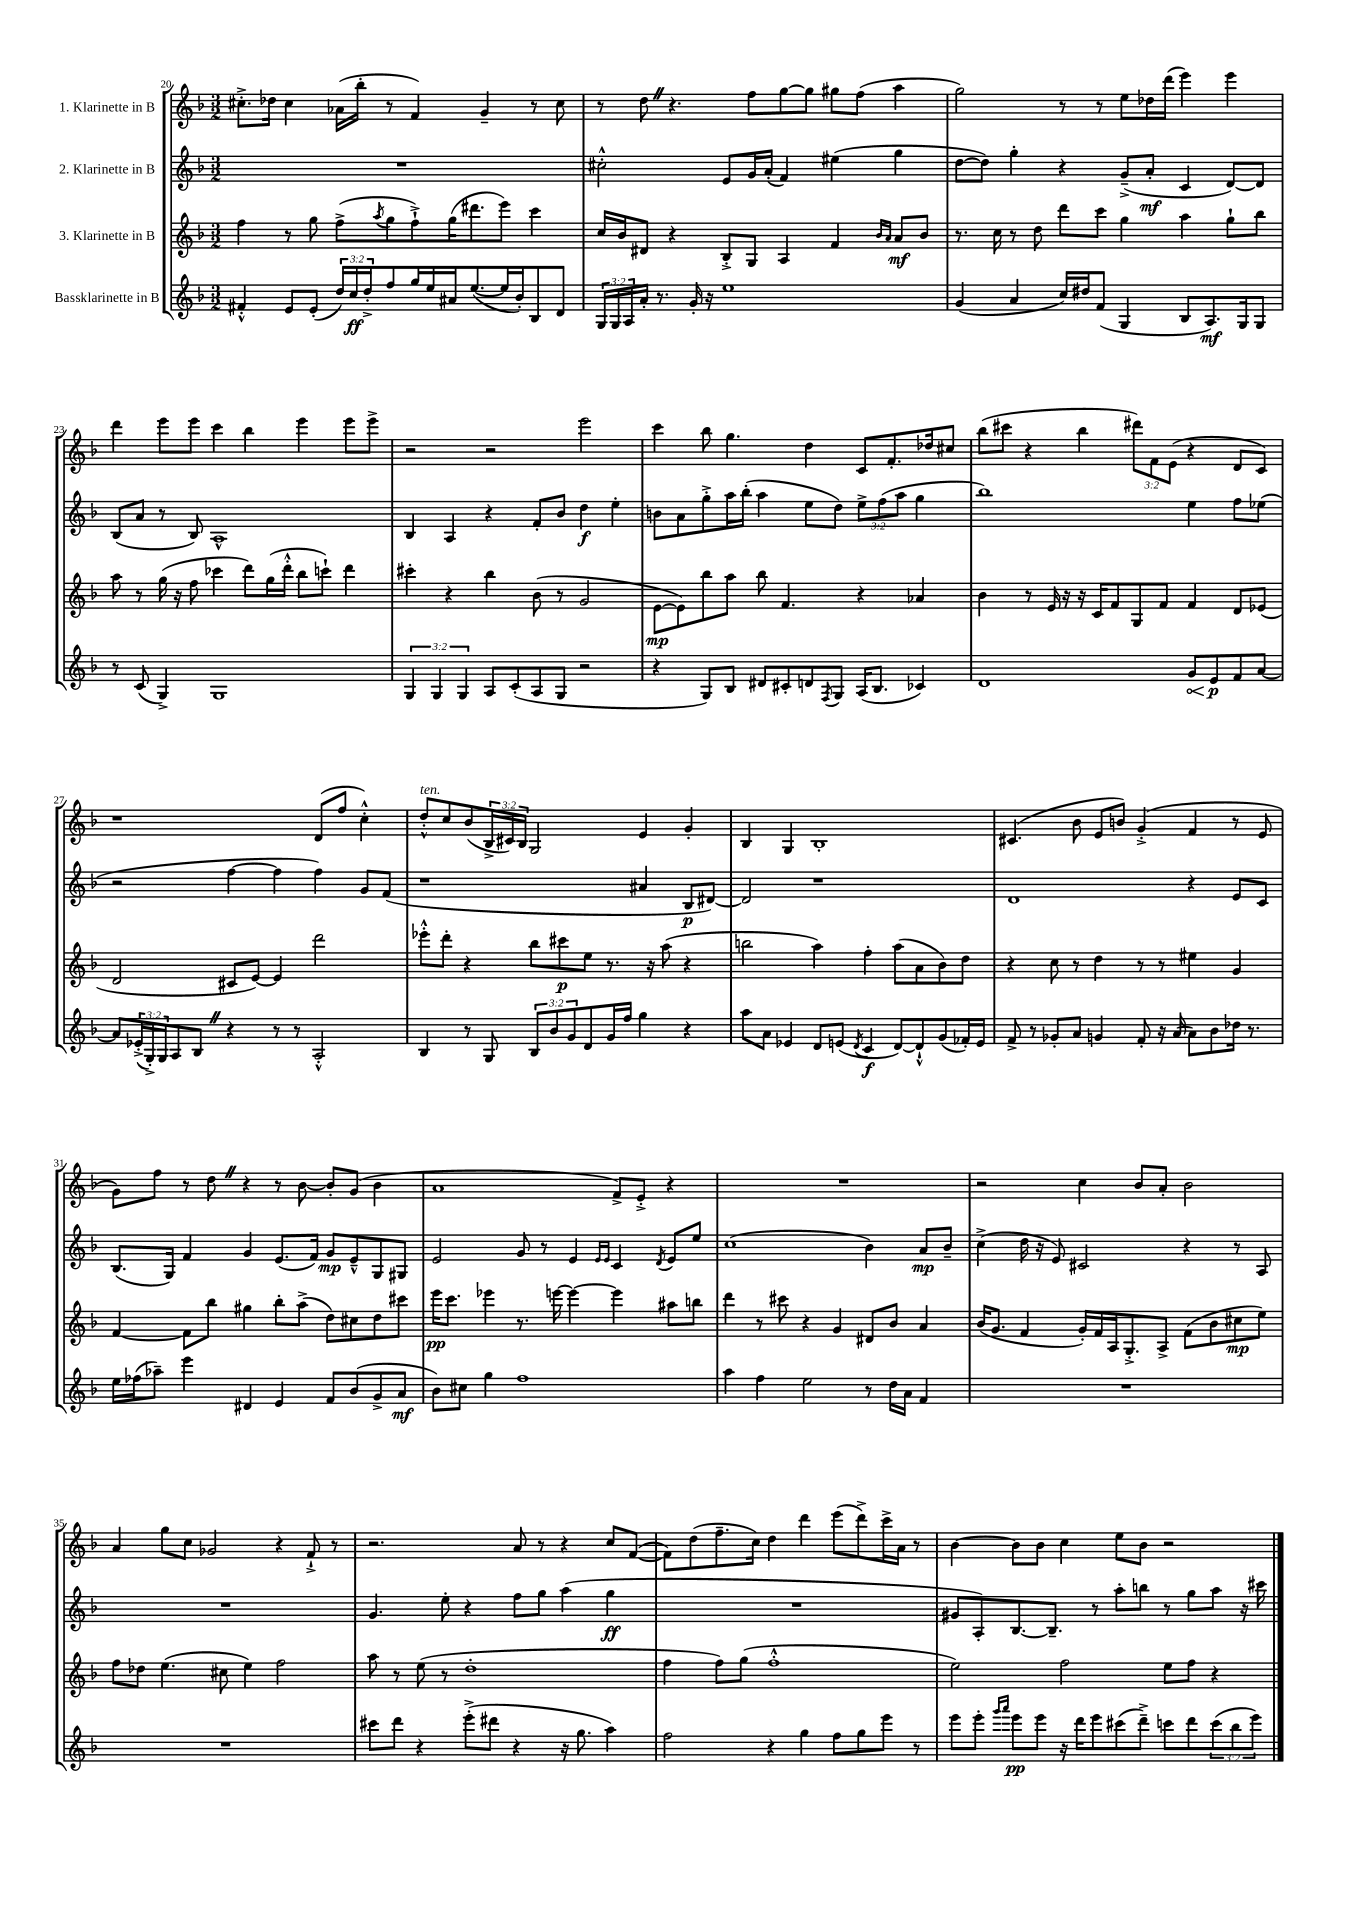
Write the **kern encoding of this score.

**kern	**dynam	**kern	**dynam	**kern	**dynam	**kern
*part4	*part4	*part3	*part3	*part2	*part2	*part1
*staff4	*staff4	*staff3	*staff3	*staff2	*staff2	*staff1
*I"Bassklarinette in B	*	*I"3. Klarinette in B	*	*I"2. Klarinette in B	*	*I"1. Klarinette in B
*clefG2	*	*clefG2	*	*clefG2	*	*clefG2
*k[b-]	*	*k[b-]	*	*k[b-]	*	*k[b-]
*M3/2	*	*M3/2	*	*M3/2	*	*M3/2
=20	=20	=20	=20	=20	=20	=20
4f#X'^^/	.	4ff\	.	1.r	.	8.cc#X'^\L
.	.	.	.	.	.	16dd-X\Jk
8e/L	.	8r	.	.	.	4cc#\
(8e'/J	.	8gg\	.	.	.	.
24dd/LL)	.	(8ff^\L	.	.	.	(16a-X\LL
24cc/	ff	.	.	.	.	.
.	.	.	.	.	.	16bb-'\JJ
24dd'^/J	.	.	.	.	.	.
.	.	8qaa/	.	.	.	.
8ff/	.	8gg\	.	.	.	8r
16gg/L	.	8ff`^\)	.	.	.	4f/)
16ee/	.	.	.	.	.	.
16a#X/J	.	(16gg\K	.	.	.	.
([8.ee/	.	8.ddd#X\	.	.	.	.
.	.	.	.	.	.	4g~/
16ee/L]	.	8eee\J)	.	.	.	.
16b-'/J)	.	.	.	.	.	.
8B-/	.	4ccc\	.	.	.	8r
8d/J	.	.	.	.	.	8cc#\
=21	=21	=21	=21	=21	=21	=21
24G/LL	.	16cc/LL	.	2cc#X'^^\	.	8r
24G/	.	.	.	.	.	.
.	.	16b-/J	.	.	.	.
24A/	.	.	.	.	.	.
16a'/JJ	.	8d#X/J	.	.	.	8ddZ\
8.r	.	.	.	.	.	.
.	.	4r	.	.	.	4.r
16g'/	.	.	.	.	.	.
16r	.	.	.	.	.	.
1ee	.	8B-'^/L	.	8e/L	.	.
.	.	8G/J	.	16g/L	.	8ff\L
.	.	.	.	(16a'/JJ	.	.
.	.	4A/	.	4f/)	.	[8gg\
.	.	.	.	.	.	8gg\J]
.	.	4f/	.	(4ee#X\	.	8gg#X\L
.	.	.	.	.	.	(8ff\J
.	.	16qqb-/LL	.	.	.	.
.	.	16qqa/JJ	.	.	.	.
.	.	8a/L	mf	4gg\	.	4aa\
.	.	8b-/J	.	.	.	.
=22	=22	=22	=22	=22	=22	=22
(4g/	.	8.r	.	[8dd\L	.	2gg\)
.	.	.	.	8dd\J])	.	.
.	.	16cc\	.	.	.	.
4a/	.	8r	.	4gg'\	.	.
.	.	8dd\	.	.	.	.
16cc/LL)	.	8ddd\L	.	4r	.	8r
16dd#X/J	.	.	.	.	.	.
(8f/J	.	8ccc\J	.	.	.	8r
4G/	.	4gg\	.	(8g~^/L	.	8ee\L
.	.	.	.	8a'/J	mf	16dd-X\L
.	.	.	.	.	.	(16ddd\JJ
8B-/L	.	4aa\	.	4c/	.	4eee\)
8.A/)	mf	.	.	.	.	.
.	.	8gg`\L	.	[8d/L)	.	4eee\
16G/k	.	.	.	.	.	.
8G/J	.	8bb-\J	.	8d/J]	.	.
!!LO:LB:g=z
=23	=23	=23	=23	=23	=23	=23
8r	.	8aa\	.	(8B-/L	.	4ddd\
(8c/	.	8r	.	8a/J	.	.
4G^/)	.	(16gg\	.	8r	.	8eee\L
.	.	16r	.	.	.	.
.	.	8ff\	.	8B-/)	.	8eee\J
1G	.	4ccc-X\	.	1A^^	.	4ccc\
.	.	8ddd\L)	.	.	.	4bb-\
.	.	(16gg\L	.	.	.	.
.	.	16ddd'^^\JJ	.	.	.	.
.	.	8bb-\L	.	.	.	4eee\
.	.	8cccn`\J)	.	.	.	.
.	.	4ddd\	.	.	.	8eee\L
.	.	.	.	.	.	8eee^\J
=24	=24	=24	=24	=24	=24	=24
6G/	.	4ccc#X'\	.	4B-/	.	2r
6G/	.	.	.	.	.	.
.	.	4r	.	4A/	.	.
6G/	.	.	.	.	.	.
8A/L	.	4bb-\	.	4r	.	2r
(8c'/	.	.	.	.	.	.
8A/	.	(8b-\	.	8f'/L	.	.
8G/J	.	8r	.	8b-/J	.	.
2r	.	2g/	.	4dd\	f	2eee\
.	.	.	.	4ee'\	.	.
=25	=25	=25	=25	=25	=25	=25
4r	.	[8e\L	mp	8bn\L	.	4ccc\
.	.	8e\])	.	8a\	.	.
8G/L)	.	8bb-\	.	8gg'^\	.	8bb-\
8B-/J	.	8aa\J	.	16aa\L	.	4.gg\
.	.	.	.	(16bb-'\JJ	.	.
8d#X/L	.	8bb-\	.	4aa\	.	.
8c#X'/	.	4.f/	.	.	.	.
8dn/	.	.	.	8ee\L	.	4dd\
8qF/	.	.	.	.	.	.
8G/J	.	.	.	8dd\J)	.	.
(16A/KL	.	4r	.	12ee^\L	.	8c/L
8.B-/J	.	.	.	.	.	.
.	.	.	.	(12ff\	.	.
.	.	.	.	.	.	8.f'/
.	.	.	.	12aa\J	.	.
4c-X/)	.	4a-X/	.	4gg\	.	.
.	.	.	.	.	.	16dd-X/k
.	.	.	.	.	.	8cc#X/J
=26	=26	=26	=26	=26	=26	=26
1d	.	4b-\	.	1bb-)	.	(8bb-\L
.	.	.	.	.	.	8ccc#X\J
.	.	8r	.	.	.	4r
.	.	16e/	.	.	.	.
.	.	16r	.	.	.	.
.	.	16r	.	.	.	4bb-\
.	.	16c/KL	.	.	.	.
.	.	8f/	.	.	.	.
.	.	8G/	.	.	.	12ddd#X\L)
.	.	.	.	.	.	12f\
.	.	8f/J	.	.	.	.
.	.	.	.	.	.	(12e\J
!	!LO:HP:b	!	!	!	!	!
8g/L	<	4f/	.	4ee\	.	4r
8e/	p	.	.	.	.	.
8f/	[	8d/L	.	8ff\L	.	8d/L
[8a/J	.	(8e-X/J	.	(8ee-X\J	.	8c/J)
!!LO:LB:g=z
=27	=27	=27	=27	=27	=27	=27
8a/L]	.	2d/	.	2r	.	1r
(24e-X'^/L	.	.	.	.	.	.
24G'^/)	.	.	.	.	.	.
24G/J	.	.	.	.	.	.
8A/	.	.	.	.	.	.
8B-Z/J	.	.	.	.	.	.
4r	.	8c#X/L	.	[4ff\	.	.
.	.	[8e/J)	.	.	.	.
8r	.	4e/]	.	4ff\]	.	.
8r	.	.	.	.	.	.
2A'^^/	.	2ddd\	.	4ff\)	.	(8d/L
.	.	.	.	.	.	8ff/J
.	.	.	.	8g/L	.	4cc'^^\)
.	.	.	.	(8f/J	.	.
=28	=28	=28	=28	=28	=28	=28
!	!	!	!	!	!	!LO:TX:a:i:t=ten.
4B-/	.	8eee-X'^^\L	.	1r	.	8dd'^^/L
.	.	8ddd'\J	.	.	.	8cc/
8r	.	4r	.	.	.	(8b-/
8G/	.	.	.	.	.	24B-^/L
.	.	.	.	.	.	24c#X/)
.	.	.	.	.	.	24B-/JJ
12B-/L	.	8bb-\L	.	.	.	2G/
12b-/	.	.	.	.	.	.
.	.	8ccc#X\	p	.	.	.
12g/	.	.	.	.	.	.
8d/	.	8ee\J	.	.	.	.
16g/L	.	8.r	.	.	.	.
16ff/JJ	.	.	.	.	.	.
4gg\	.	.	.	4a#X/	.	4e/
.	.	16r	.	.	.	.
.	.	(8aa\	.	.	.	.
4r	.	4r	.	8B-/L	p	4g'/
.	.	.	.	[8d#X/J)	.	.
=29	=29	=29	=29	=29	=29	=29
8aa\L	.	2bbn\	.	2d#/]	.	4B-/
8a\J	.	.	.	.	.	.
4e-X/	.	.	.	.	.	4G/
8d/L	.	4aa\)	.	1r	.	1B-'
(8en/J	.	.	.	.	.	.
8qd/	.	.	.	.	.	.
4c/	f	4ff'\	.	.	.	.
[8d/L)	.	(8aa\L	.	.	.	.
8d`^^/]	.	8a\	.	.	.	.
(8g/	.	8b-\)	.	.	.	.
16f-X'/L)	.	8dd\J	.	.	.	.
16e/JJ	.	.	.	.	.	.
=30	=30	=30	=30	=30	=30	=30
8f^/	.	4r	.	1d	.	(4.c#X/
8r	.	.	.	.	.	.
8g-X'/L	.	8cc\	.	.	.	.
8a/J	.	8r	.	.	.	8b-\
4gn/	.	4dd\	.	.	.	8e/L
.	.	.	.	.	.	8bn/J)
8f'/	.	8r	.	.	.	(4g'^/
16r	.	8r	.	.	.	.
(16a/	.	.	.	.	.	.
8a\L)	.	4ee#X\	.	4r	.	4f/
8b-\	.	.	.	.	.	.
16dd-X\Jk	.	4g/	.	8e/L	.	8r
8.r	.	.	.	.	.	.
.	.	.	.	8c/J	.	8e/
!!LO:LB:g=z
=31	=31	=31	=31	=31	=31	=31
16ee\LL	.	[4f/	.	(8.B-/L	.	8g\L)
(16ff-X\J	.	.	.	.	.	.
8aa-X~\J)	.	.	.	.	.	8ff\J
.	.	.	.	16G/Jk)	.	.
4eee\	.	8f\L]	.	4f/	.	8r
.	.	8bb-\J	.	.	.	8ddZ\
4d#X/	.	4gg#X\	.	4g/	.	4r
4e/	.	8bb-'\L	.	(8.e/L	.	8r
.	.	(8aa^\J	.	.	.	[8b-\
.	.	.	.	16f/Jk)	.	.
8f/L	.	8dd\L)	.	8g/L	mp	8b-'/L]
(8b-/	.	8cc#X\	.	8e~^^/	.	(8g/J
8g^/	.	8dd\	.	8G/	.	4b-\
8a/J	mf	8ccc#X\J	.	8G#X/J	.	.
=32	=32	=32	=32	=32	=32	=32
8b-\L)	.	16eee\KL	pp	2e/	.	1a
.	.	8.ccc\J	.	.	.	.
8cc#X\J	.	.	.	.	.	.
4gg\	.	4eee-X\	.	.	.	.
1ff	.	8.r	.	8g/	.	.
.	.	.	.	8r	.	.
.	.	[16eeen\	.	.	.	.
.	.	4eee\_	.	4e/	.	.
.	.	.	.	16qqe/LL	.	.
.	.	.	.	16qqe/JJ	.	.
.	.	4eee\]	.	4c/	.	8f^/L)
.	.	.	.	.	.	8e'^/J
.	.	.	.	8qd/	.	.
.	.	8aa#X\L	.	8e/L	.	4r
.	.	8bbn\J	.	8ee/J	.	.
=33	=33	=33	=33	=33	=33	=33
4aa\	.	4ddd\	.	(1cc	.	1.r
4ff\	.	8r	.	.	.	.
.	.	8ccc#X\	.	.	.	.
2ee\	.	4r	.	.	.	.
.	.	4g/	.	.	.	.
8r	.	8d#X/L	.	4b-\)	.	.
16dd\LL	.	8b-/J	.	.	.	.
16a\JJ	.	.	.	.	.	.
4f/	.	4a/	.	8a/L	mp	.
.	.	.	.	8b-~/J	.	.
=34	=34	=34	=34	=34	=34	=34
1.r	.	(16b-/KL	.	(4cc^\	.	2r
.	.	8.g/J	.	.	.	.
.	.	4f/	.	16dd\	.	.
.	.	.	.	16r	.	.
.	.	.	.	8e/)	.	.
.	.	16g'/LL)	.	2c#X/	.	4cc\
.	.	16f/	.	.	.	.
.	.	16A/J	.	.	.	.
.	.	8.G'^/	.	.	.	.
.	.	.	.	.	.	8b-/L
.	.	8A^/J	.	.	.	8a'/J
.	.	(8f\L	.	4r	.	2b-\
.	.	8b-\	.	.	.	.
.	.	8cc#X\	mp	8r	.	.
.	.	8ee\J)	.	8A/	.	.
!!LO:LB:g=z
=35	=35	=35	=35	=35	=35	=35
1.r	.	8ff\L	.	1.r	.	4a/
.	.	8dd-X\J	.	.	.	.
.	.	(4.ee\	.	.	.	8gg\L
.	.	.	.	.	.	8cc\J
.	.	.	.	.	.	2g-X/
.	.	8cc#X\	.	.	.	.
.	.	4ee\)	.	.	.	.
.	.	2ff\	.	.	.	4r
.	.	.	.	.	.	8f`^/
.	.	.	.	.	.	8r
=36	=36	=36	=36	=36	=36	=36
8ccc#X\L	.	8aa\	.	4.g/	.	2.r
8ddd\J	.	8r	.	.	.	.
4r	.	(8ee\	.	.	.	.
.	.	8r	.	8ee'\	.	.
(8eee'^\L	.	1dd'	.	4r	.	.
8ddd#X\J	.	.	.	.	.	.
4r	.	.	.	8ff\L	.	8a/
.	.	.	.	8gg\J	.	8r
16r	.	.	.	(4aa\	.	4r
8.gg\	.	.	.	.	.	.
4aa\)	.	.	.	4gg\	ff	8cc/L
.	.	.	.	.	.	([8f/J
=37	=37	=37	=37	=37	=37	=37
2ff\	.	4ff\	.	1.r	.	8f\L])
.	.	.	.	.	.	(8dd\
.	.	8ff\L)	.	.	.	8.ff~\
.	.	(8gg\J	.	.	.	.
.	.	.	.	.	.	16cc\Jk)
4r	.	1ff'^^	.	.	.	4dd\
4gg\	.	.	.	.	.	4ddd\
8ff\L	.	.	.	.	.	(8eee\L
8gg\	.	.	.	.	.	8ddd^\)
8eee\J	.	.	.	.	.	16ccc^\L
.	.	.	.	.	.	16a\JJ
8r	.	.	.	.	.	8r
=38	=38	=38	=38	=38	=38	=38
8eee\L	.	2ee\)	.	8g#X/L	.	[4b-\
8eee'\J	.	.	.	8A'/)	.	.
16qqggg/LL	.	.	.	.	.	.
16qqaaa/JJ	.	.	.	.	.	.
8eee\L	pp	.	.	[8.B-/	.	8b-\L]
8eee\J	.	.	.	.	.	8b-\J
.	.	.	.	8.B-~/J]	.	.
16r	.	2ff\	.	.	.	4cc\
16ddd\KL	.	.	.	.	.	.
8eee\	.	.	.	8r	.	.
(8ccc#X\	.	.	.	8aa'\L	.	8ee\L
8ddd~^\J)	.	.	.	8bbn\J	.	8b-\J
8cccn\L	.	8ee\L	.	8r	.	2r
8ddd\	.	8ff\J	.	8gg\L	.	.
(12ccc\	.	4r	.	8aa\J	.	.
12bb-\	.	.	.	.	.	.
.	.	.	.	16r	.	.
12eee\J)	.	.	.	.	.	.
.	.	.	.	16ccc#X\	.	.
==	==	==	==	==	==	==
*-	*-	*-	*-	*-	*-	*-
